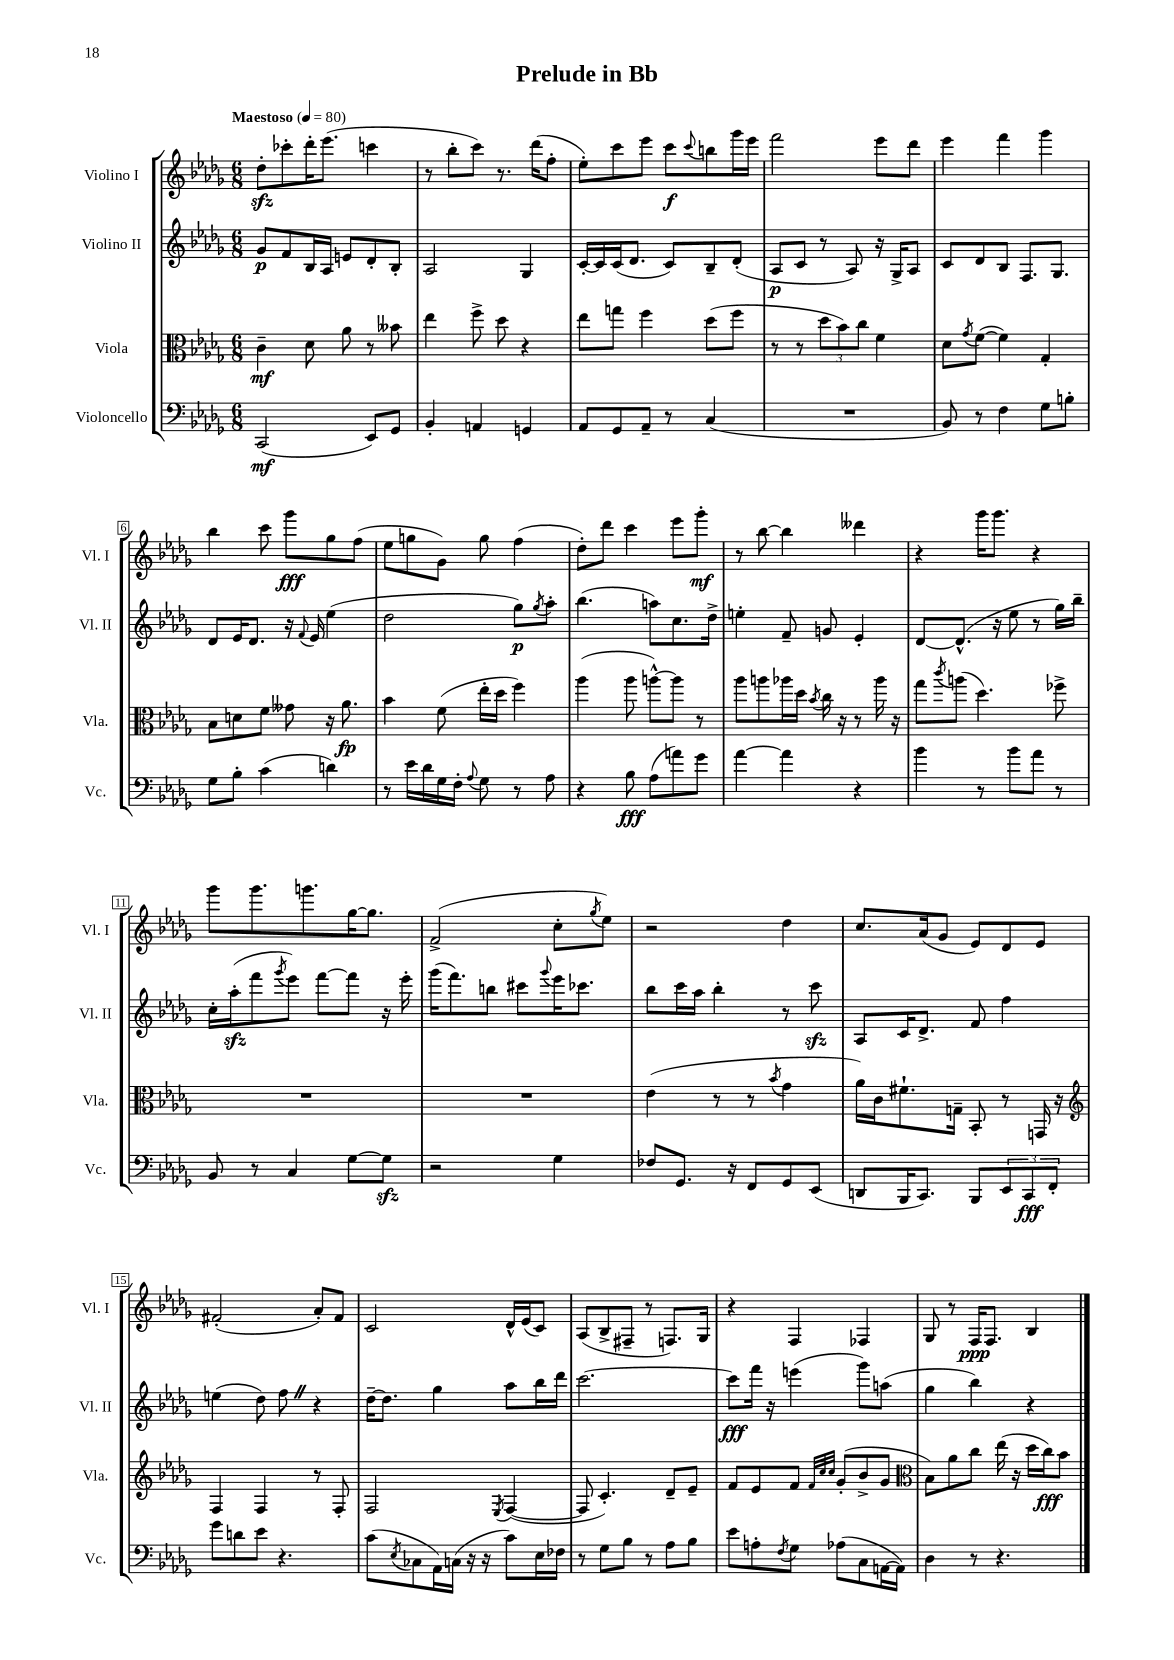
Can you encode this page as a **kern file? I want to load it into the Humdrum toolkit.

**kern	**kern	**kern	**kern
*staff4	*staff3	*staff2	*staff1
*clefF4	*clefC3	*clefG2	*clefG2
*k[b-e-a-d-g-]	*k[b-e-a-d-g-]	*k[b-e-a-d-g-]	*k[b-e-a-d-g-]
*M6/8	*M6/8	*M6/8	*M6/8
*MM80	*MM80	*MM80	*MM80
(2CC	4c~	8g-	8dd-'
.	.	8f	8ccc-'
.	8d-	16B-	16ddd-'
.	.	16A-	(8.eee-
.	8a-	8e	.
8EE-)	8r	8d-'	4ccc
8GG-	8b--	8B-'	.
=	=	=	=
4BB-'	4ee-	2A-	8r
.	.	.	8bb-'
4AA	8ff^	.	8ccc)
.	8dd-	.	8.r
4GG	4r	4G-	.
.	.	.	(16ddd-
.	.	.	8ff'
=	=	=	=
8AA-	8ee-	[16c'	8ee-')
.	.	16c]	.
8GG-	8gg	(16c	8ccc
.	.	8.d-	.
8AA-~	4ff	.	8eee-
8r	.	8c)	8ccc
.	.	.	8qqccc
(4C	(8dd-	8B-~	8bb
.	8ff	(8d-'	16ggg-
.	.	.	16eee-
=	=	=	=
2.r	8r	8A-	2fff
.	8r	8c	.
.	12dd-	8r	.
.	12b-)	.	.
.	.	8A-)	.
.	12cc	.	.
.	4f	16r	8eee-
.	.	16G-^	.
.	.	8A-	8ddd-
=	=	=	=
8BB-)	8d-	8c	4eee-
.	8qg-	.	.
8r	([8f	8d-	.
4F	4f])	8B-	4fff
.	.	8.F	.
8G-	4G-'	.	4ggg-
.	.	8.G-	.
8B'	.	.	.
=	=	=	=
8G-	8B-	8d-	4bb-
8B-'	8d	16e-	.
.	.	8.d-	.
(4c	8f	.	8ccc
.	8g--	16r	8ggg-
.	.	8qqf	.
.	.	16e-	.
4d)	16r	(4ee-	8gg-
.	8.a-	.	.
.	.	.	(8ff
=	=	=	=
8r	4b-	2dd-	8ee-
16e-	.	.	8gg
16d-	.	.	.
16G-	(8f	.	8g-)
16F'	.	.	.
8qqA-	.	.	.
8G-	16ee-'	.	8gg
.	16dd-	.	.
8r	4ff)	8gg-)	(4ff
.	.	8qgg-	.
8A-	.	8aa-'	.
=	=	=	=
4r	(4aa-	(4.bb-	8dd-')
.	.	.	8ddd-
8B-	8aa-	.	4ccc
(8A-	[8aa^^)	8aa)	.
8a)	8aa]	8.cc	8eee-
8g-	8r	.	8ggg-'
.	.	16dd-^	.
=	=	=	=
[4a-	8aa-	4ee'	8r
.	8aa	.	[8bb-
4a-]	16aa-	8f~	4bb-]
.	16dd-	.	.
.	8qb-	.	.
.	16cc	8g	.
.	16r	.	.
4r	8r	4e-'	4ddd--
.	16aa-	.	.
.	16r	.	.
=	=	=	=
4b-	8gg-	[8d-	4r
.	8qccc	.	.
.	(8aa	(8.d-^^]	.
8r	4.dd-)	.	16ggg-
.	.	16r	8.ggg-
8b-	.	8ee-	.
8a-	.	8r	4r
8r	8ff-^	16gg-)	.
.	.	16bb-~	.
=	=	=	=
8BB-	2.r	16cc'	8ggg-
.	.	(16aa-'	.
8r	.	8fff	8.ggg-
.	.	8qggg-	.
4C	.	8eee-)	.
.	.	.	8.ggg
.	.	[8fff	.
[8G-	.	8fff]	[16gg-
.	.	.	8.gg-]
8G-]	.	16r	.
.	.	16eee-'	.
=	=	=	=
2r	2.r	(16ggg-	(2f^
.	.	8.fff)	.
.	.	8bb	.
.	.	8ccc#	.
.	.	8qqggg-	.
4G-	.	16eee-	8cc'
.	.	8.ccc-	.
.	.	.	8qgg-
.	.	.	8ee-)
=	=	=	=
8F-	(4e-	8bb-	2r
8.GG-	.	16ccc	.
.	.	16aa-	.
.	8r	4bb-'	.
16r	.	.	.
8FF	8r	.	.
.	8qb-	.	.
8GG-	4g-	8r	4dd-
(8EE-	.	8ccc	.
=	=	=	=
8DD	16a-)	8A-	8.cc
.	16c	.	.
16BBB-	8.f#`	16c	.
8.CC)	.	8.d-^	(16a-
.	.	.	8g-
.	16G~	.	.
8BBB-	8BB-'	8f	8e-)
12EE-	8r	4ff	8d-
12CC	.	.	.
.	16GG	.	8e-
12FF'	.	.	.
.	16r	.	.
=	=	=	=
*	*clefG2	*	*
8g-	4F	(4ee	(2f#'
8d	.	.	.
8e-	4F	8dd-)	.
4.r	.	8ff	.
.	8r	4r	8a-')
.	8F'	.	8f#
=	=	=	=
(8c	2F	[16dd-~	2c
.	.	8.dd-]	.
8qE-	.	.	.
8C-	.	.	.
16AA-)	.	4gg-	.
(16C	.	.	.
16r	.	.	.
16r	.	.	.
.	8qE-	.	.
8c)	([4F	8aa-	16d-^^
.	.	.	(16e-
16E-	.	16bb-	8c)
16F-	.	16ddd-	.
=	=	=	=
8r	8F]	[2.ccc	(8A-
8G-	4.c')	.	8B-^
8B-	.	.	8F#~
8r	.	.	8r
8A-	8d-~	.	8.F)
8B-	8e-~	.	.
.	.	.	16G-
=	=	=	=
8e-	8f	8ccc]	4r
8A'	8e-	16fff	.
.	.	16r	.
8qF	.	.	.
8G-	8f	(4eee	4F
.	32qqf	.	.
.	32qqcc	.	.
.	32qqcc	.	.
(8A-	(8g-'	.	.
8C	8b-^	8ggg-)	4F-
[16AA	8g-	(8aa	.
16AA])	.	.	.
=	=	=	=
*	*clefC3	*	*
4D-	8B-)	4gg-	8G-
.	8a-	.	8r
8r	8cc	4bb-)	16F
.	.	.	8.F
4.r	(16ee-	.	.
.	16r	.	.
.	16dd-	4r	4B-
.	16cc)	.	.
.	8b-	.	.
==	==	==	==
*-	*-	*-	*-
